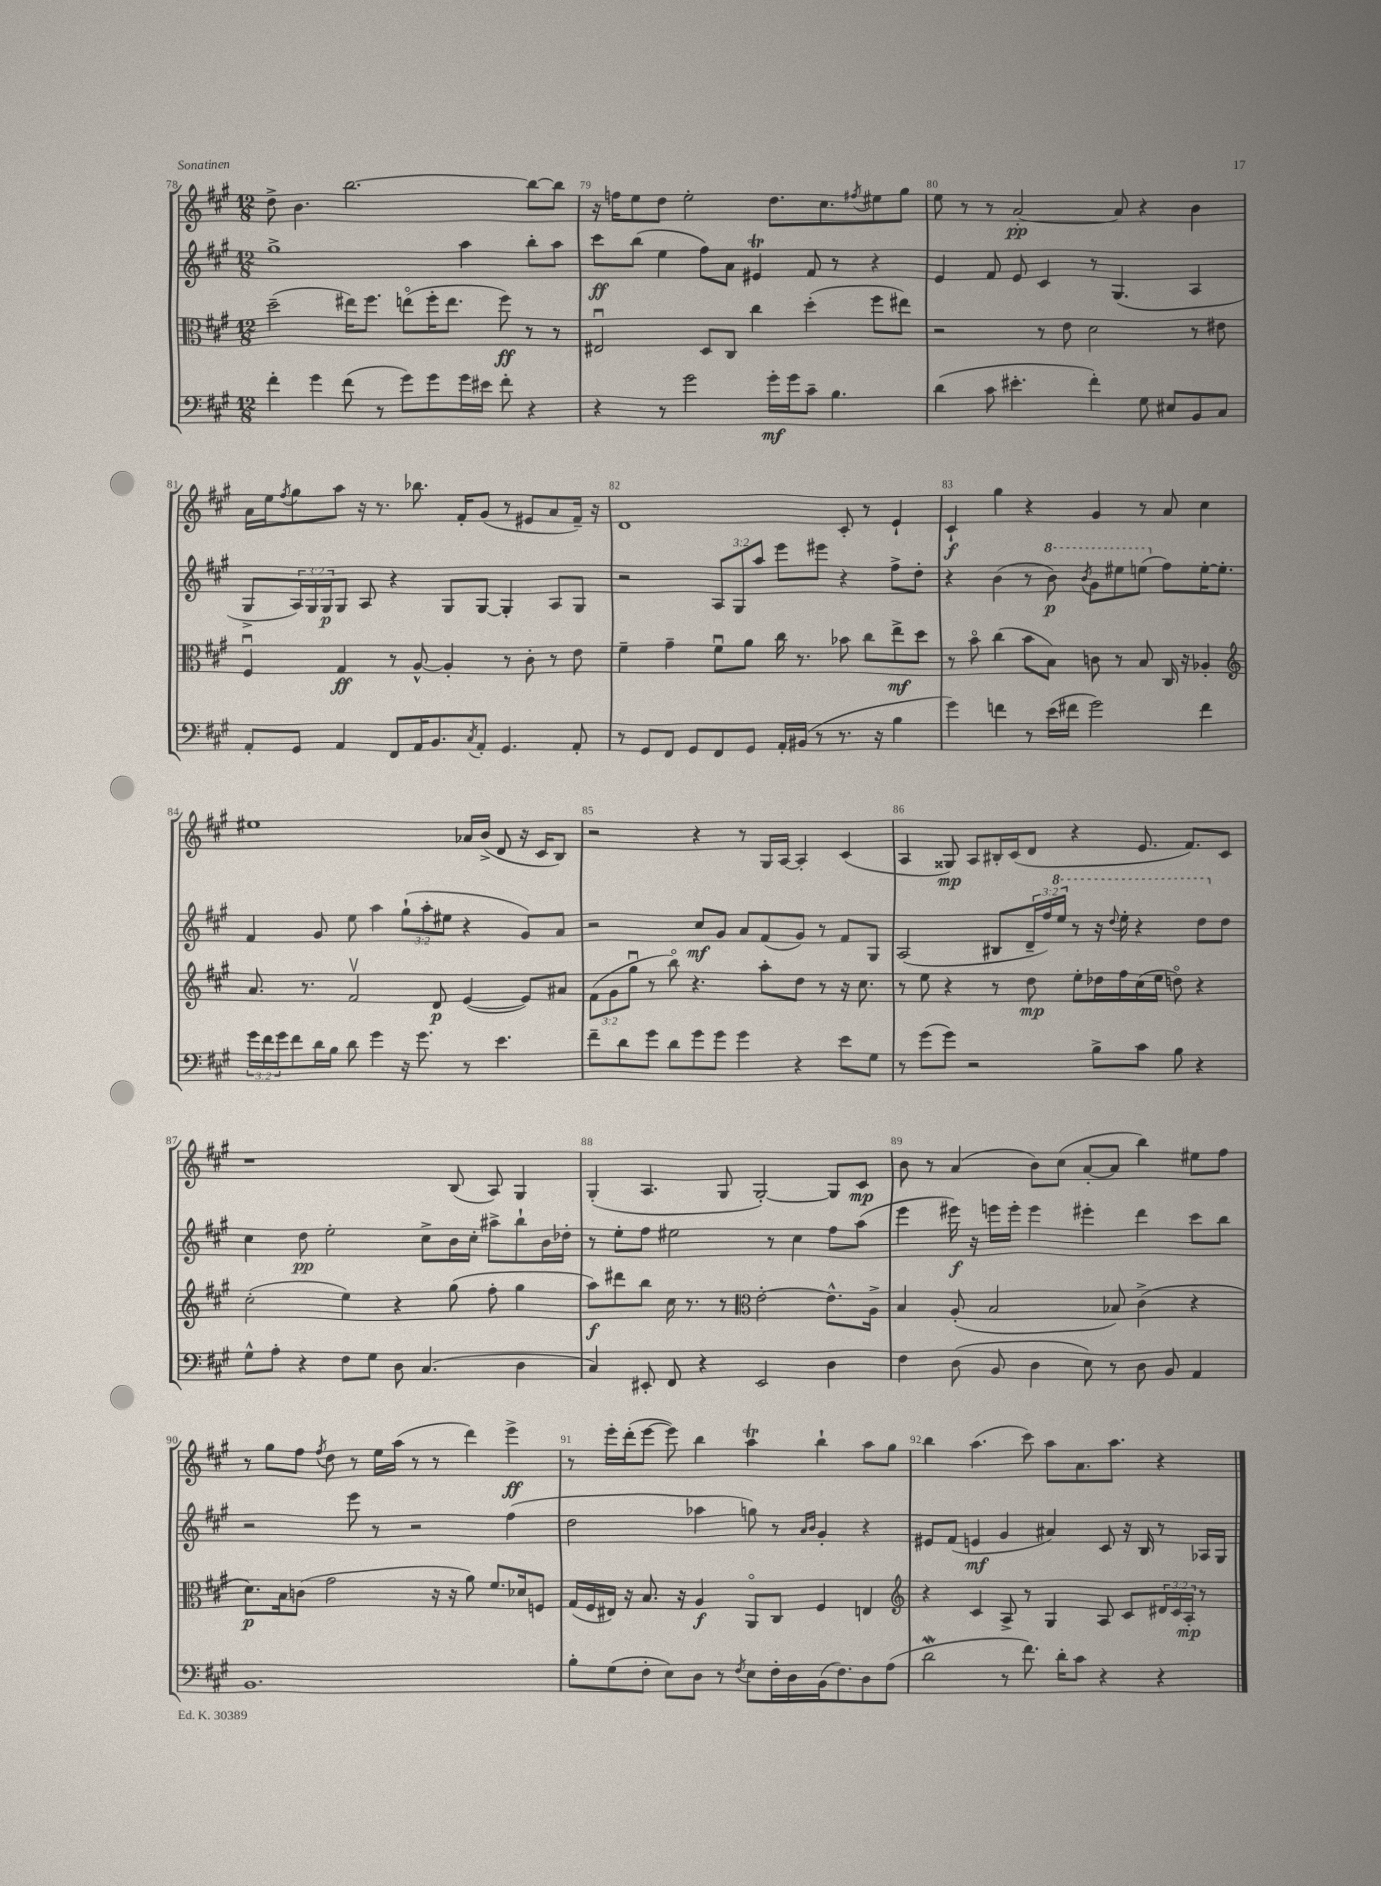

**kern	**dynam	**kern	**dynam	**kern	**dynam	**kern	**dynam
*part4	*part4	*part3	*part3	*part2	*part2	*part1	*part1
*staff4	*staff4	*staff3	*staff3	*staff2	*staff2	*staff1	*staff1
*clefF4	*	*clefC3	*	*clefG2	*	*clefG2	*
*k[f#c#g#]	*	*k[f#c#g#]	*	*k[f#c#g#]	*	*k[f#c#g#]	*
*M12/8	*	*M12/8	*	*M12/8	*	*M12/8	*
=78	=78	=78	=78	=78	=78	=78	=78
4f#'\	.	(2dd~\	.	1gg#^	.	8dd^\	.
.	.	.	.	.	.	4.b\	.
4g#\	.	.	.	.	.	.	.
(8f#\	.	16ee#X\KL)	.	.	.	[2.bb\	.
.	.	8.ff#\J	.	.	.	.	.
8r	.	.	.	.	.	.	.
8g#\L)	.	(8een\L	.	.	.	.	.
8g#\	.	16ff#'\K	.	.	.	.	.
.	.	8.ee\J	.	.	.	.	.
16g#\L	.	.	.	4aa\	.	.	.
16e#X\JJ	.	.	.	.	.	.	.
8f#'\	.	8ff#\)	ff	.	.	.	.
4r	.	8r	.	8bb'\L	.	8bb\L_	.
.	.	8r	.	8aa\J	.	8bb\J]	.
=79	=79	=79	=79	=79	=79	=79	=79
4r	.	2E#Xu/	.	8ccc#\L	ff	16r	.
.	.	.	.	.	.	16ffn\KL	.
.	.	.	.	(8bb\J	.	8ee\	.
8r	.	.	.	4ee\	.	8dd\J	.
2g#\	.	.	.	.	.	2ee'\	.
.	.	8D/L	.	8ff#\L)	.	.	.
.	.	8C#/J	.	8a\J	.	.	.
.	.	4cc#\	.	4e#Xt/	.	.	.
16g#'\LL	mf	.	.	.	.	8.dd\L	.
16g#\J	.	.	.	.	.	.	.
8c#~\J	.	(4dd'\	.	8f#/	.	.	.
.	.	.	.	.	.	8.cc#\	.
4.B\	.	.	.	8r	.	.	.
.	.	.	.	.	.	8qff#X/	.
.	.	8ff#\L	.	4r	.	8ee#X\	.
.	.	8ee#X\J)	.	.	.	8gg#\J	.
=80	=80	=80	=80	=80	=80	=80	=80
(4d\	.	2r	.	4e/	.	8ee\	.
.	.	.	.	.	.	8r	.
8c#\	.	.	.	8f#/	.	8r	.
4.e#X'\	.	.	.	8e/	.	[2a'/	pp
.	.	8r	.	4c#/	.	.	.
.	.	8e\	.	.	.	.	.
4f#'\)	.	2d\	.	8r	.	.	.
.	.	.	.	(4.G#/	.	8a/]	.
8G#\	.	.	.	.	.	4r	.
8E#X/L	.	.	.	.	.	.	.
8BB/	.	8r	.	4A/	.	4b\	.
8C#/J	.	8e#X\	.	.	.	.	.
!!LO:LB:g=z
=81	=81	=81	=81	=81	=81	=81	=81
8AA'/L	.	4F#u/	.	8G#^/L	.	16a\LL	.
.	.	.	.	.	.	16ee\J	.
.	.	.	.	.	.	8qff#/	.
8GG#/J	.	.	.	24A/L)	.	8gg#\	.
.	.	.	.	24G#/	.	.	.
.	.	.	.	24G#/J	p	.	.
4AA/	.	4G#/	ff	8G#/J	.	8aa\J	.
.	.	.	.	8A/	.	16r	.
.	.	.	.	.	.	8.r	.
8FF#/L	.	8r	.	4r	.	.	.
16AA/K	.	[8A^^/	.	.	.	8.bb-X\	.
8.BB/	.	.	.	.	.	.	.
.	.	4A'/]	.	8G#/L	.	.	.
.	.	.	.	.	.	16f#'/KL	.
8qC#/	.	.	.	.	.	.	.
8AA'/J	.	.	.	[8G#/J	.	(8g#/J	.
4.GG#/	.	8r	.	4G#'/]	.	8r	.
.	.	8c#'\	.	.	.	8e#X/L	.
.	.	8r	.	8A/L	.	8a/	.
8AA'/	.	8e\	.	8G#/J	.	16f#~/Jk)	.
.	.	.	.	.	.	16r	.
=82	=82	=82	=82	=82	=82	=82	=82
8r	.	4f#~\	.	2r	.	1d	.
8GG#/L	.	.	.	.	.	.	.
8FF#/J	.	4g#~\	.	.	.	.	.
8GG#/L	.	.	.	.	.	.	.
8FF#/	.	8f#u\L	.	12A/L	.	.	.
.	.	.	.	12G#/	.	.	.
8GG#/J	.	8a\J	.	.	.	.	.
.	.	.	.	12aa/J	.	.	.
16AA'/LL	.	16cc#\	.	8eee\L	.	.	.
(16BB#X/JJ	.	8.r	.	.	.	.	.
8r	.	.	.	8eee#X\J	.	.	.
8.r	.	8b-X\	.	4r	.	8c#'/	.
.	.	8cc#\L	.	.	.	8r	.
16r	.	.	.	.	.	.	.
4B\	.	8ee^\	mf	8ff#^\L	.	4e`/	.
.	.	8dd\J	.	8dd'\J	.	.	.
=83	=83	=83	=83	=83	=83	=83	=83
4g#\)	.	8r	.	4r	.	4c#`/	f
.	.	8b\	.	.	.	.	.
4fn\	.	(4cc#\	.	(4b\	.	4gg#\	.
8r	.	8b\L	.	8r	.	4r	.
*	*	*	*	*8va	*	*	*
(16e\LL	.	8B\J)	.	8bb\)	p	.	.
16f#X\JJ	.	.	.	.	.	.	.
.	.	.	.	8qbb/	.	.	.
2g#\)	.	8cn\	.	8gg#\L	.	4g#/	.
.	.	8r	.	8eee#X\	.	.	.
.	.	8B/	.	(8eeen\J	.	8r	.
*	*	*	*	*X8va	*	*	*
.	.	16C#/	.	8ff#\L)	.	8a/	.
.	.	16r	.	.	.	.	.
4f#\	.	4A-X'/	.	[16ee'\K	.	4cc#\	.
.	.	.	.	8.ee'\J]	.	.	.
!!LO:LB:g=z
=84	=84	=84	=84	=84	=84	=84	=84
*	*	*clefG2	*	*	*	*	*
24g#\LL	.	8.a/	.	4f#/	.	1ee#X	.
24f#\	.	.	.	.	.	.	.
24g#\J	.	.	.	.	.	.	.
8f#\	.	.	.	.	.	.	.
.	.	8.r	.	.	.	.	.
16d\L	.	.	.	8g#/	.	.	.
16B\JJ	.	.	.	.	.	.	.
8d\	.	2f#v/	.	8ee\	.	.	.
4g#\	.	.	.	4aa\	.	.	.
16r	.	.	.	(12gg#`\L	.	.	.
8.g#\	.	.	.	.	.	.	.
.	.	.	.	12aa'\	.	.	.
.	.	8d/	p	.	.	.	.
.	.	.	.	12ee#X\J	.	.	.
8r	.	([4e/	.	4r	.	16a-X/LL	.
.	.	.	.	.	.	(16b^/JJ	.
4.e\	.	.	.	.	.	8d/	.
.	.	8e/L])	.	8g#/L)	.	16r	.
.	.	.	.	.	.	16c#/KL	.
.	.	8a#X/J	.	8a/J	.	8B/J)	.
=85	=85	=85	=85	=85	=85	=85	=85
8f#~\L	.	(12f#\L	.	2r	.	2r	.
.	.	12g#\	.	.	.	.	.
8d\	.	.	.	.	.	.	.
.	.	12gg#u\J	.	.	.	.	.
8g#\J	.	8r	.	.	.	.	.
8d\L	.	8bb\)	.	.	.	.	.
8g#\	.	4.r	.	8cc#/L	mf	4r	.
8g#\J	.	.	.	8g#/J	.	.	.
4g#\	.	.	.	8a/L	.	8r	.
.	.	8aa'\L	.	(8f#/	.	16G#/LL	.
.	.	.	.	.	.	[16A/JJ	.
4r	.	8dd\J	.	8g#/J)	.	4A'/]	.
.	.	8r	.	8r	.	.	.
8e\L	.	16r	.	8f#/L	.	(4c#/	.
.	.	8.cc#\	.	.	.	.	.
8G#\J	.	.	.	8G#/J	.	.	.
=86	=86	=86	=86	=86	=86	=86	=86
8r	.	8r	.	(2A/	.	4A/	.
(8g#\L	.	8ee\	.	.	.	.	.
8g#\J)	.	4r	.	.	.	8G##X/)	mp
2r	.	.	.	.	.	8A/L	.
.	.	8r	.	8B#X/L	.	16B#X'/L	.
.	.	.	.	.	.	(16c#/J	.
.	.	8dd\	mp	24d~/L	.	8d/J	.
.	.	.	.	24ff#/)	.	.	.
*	*	*	*	*8va	*	*	*
.	.	.	.	24eee/JJ	.	.	.
.	.	8ee'\L	.	8r	.	4r	.
8B^\L	.	16dd-X\L	.	16r	.	.	.
.	.	.	.	8qqddd/	.	.	.
.	.	16ff#\	.	16eee'\	.	.	.
8c#\J	.	(16cc#\	.	4r	.	8.e/	.
.	.	16ee\JJ	.	.	.	.	.
8B\	.	8ddn\)	.	.	.	.	.
.	.	.	.	.	.	8.f#/L)	.
4r	.	4r	.	8ddd\L	.	.	.
*	*	*	*	*X8va	*	*	*
.	.	.	.	8dd\J	.	8c#/J	.
!!LO:LB:g=z
=87	=87	=87	=87	=87	=87	=87	=87
8G#^^\L	.	(2cc#'\	.	4cc#\	.	1r	.
8A'\J	.	.	.	.	.	.	.
4r	.	.	.	8dd\	pp	.	.
.	.	.	.	2ee'\	.	.	.
8F#\L	.	4ee\)	.	.	.	.	.
8G#\J	.	.	.	.	.	.	.
8D\	.	4r	.	.	.	.	.
(4.C#/	.	.	.	8cc#^\L	.	.	.
.	.	(8gg#\	.	16b\L	.	(8B/	.
.	.	.	.	16cc#'\JJ	.	.	.
.	.	8ff#'\	.	8aa#X^\L	.	8A/)	.
4D\	.	4gg#\	.	8bb`\	.	4G#/	.
.	.	.	.	16b\L	.	.	.
.	.	.	.	16dd-X'\JJ	.	.	.
=88	=88	=88	=88	=88	=88	=88	=88
4C#/)	.	8aa\L)	f	8r	.	(4G#'/	.
.	.	8ddd#X\	.	8ee'\L	.	.	.
8EE#X'/	.	8bb\J	.	8ff#\J	.	4.A/	.
8FF#/	.	16cc#\	.	2ee#X\	.	.	.
.	.	8.r	.	.	.	.	.
4r	.	.	.	.	.	.	.
.	.	8r	.	.	.	8G#/	.
*	*	*clefC3	*	*	*	*	*
2EE#/	.	[2e'\	.	.	.	[2G#'/)	.
.	.	.	.	8r	.	.	.
.	.	.	.	4cc#\	.	.	.
4D\	.	8.e^^\L]	.	8ff#\L	.	8G#/L]	.
.	.	.	.	(8aa\J	.	8c#/J	mp
.	.	16A^\Jk	.	.	.	.	.
=89	=89	=89	=89	=89	=89	=89	=89
4F#\	.	4B/	.	4eee\	.	8b\	.
.	.	.	.	.	.	8r	.
(8D\	.	(8A'/	.	16eee#X\)	f	(4a/	.
.	.	.	.	16r	.	.	.
8BB/	.	2B/	.	16eeen\LL	.	.	.
.	.	.	.	16eee'\JJ	.	.	.
4D\	.	.	.	4eee\	.	8b\L)	.
.	.	.	.	.	.	(8cc#\J	.
8E\)	.	.	.	4eee#X'\	.	[8a'/L	.
8r	.	8B-X/)	.	.	.	8a/J]	.
8D\	.	(4c#^\	.	4ddd\	.	4bb\)	.
8BB/	.	.	.	.	.	.	.
4AA/	.	4r	.	8ccc#\L	.	8ee#X\L	.
.	.	.	.	8bb\J	.	8ff#\J	.
!!LO:LB:g=z
=90	=90	=90	=90	=90	=90	=90	=90
1.BB	.	8.d\L)	p	2r	.	8r	.
.	.	.	.	.	.	8gg#\L	.
.	.	16B\k	.	.	.	.	.
.	.	(8cn\J	.	.	.	8ff#\J	.
.	.	.	.	.	.	8qff#/	.
.	.	2g#\	.	.	.	8dd\	.
.	.	.	.	8eee\	.	8r	.
.	.	.	.	8r	.	16ee\LL	.
.	.	.	.	.	.	(16aa\JJ	.
.	.	.	.	2r	.	8r	.
.	.	16r	.	.	.	8r	.
.	.	16r	.	.	.	.	.
.	.	8a\)	.	.	.	4ddd\)	.
.	.	8.f#/L	.	.	.	.	.
.	.	.	.	(4ff#\	.	4eee^\	ff
.	.	16d-X/k	.	.	.	.	.
.	.	8Fn/J	.	.	.	.	.
=91	=91	=91	=91	=91	=91	=91	=91
8B'\L	.	(16G#/LL	.	2dd\	.	8r	.
.	.	16F#/	.	.	.	.	.
(8G#\	.	16E#X/JJ)	.	.	.	16eee'\LL	.
.	.	16r	.	.	.	(16ddd'\J	.
8F#'\J	.	8.B/	.	.	.	[8eee\J	.
8E\L)	.	.	.	.	.	8eee\])	.
.	.	16r	.	.	.	.	.
8D\J	.	4A/	f	4aa-X\	.	4bb\	.
8r	.	.	.	.	.	.	.
8qF#/	.	.	.	.	.	.	.
8E\L	.	8AA/L	.	8ggn\)	.	4aaT\	.
16F#'\L	.	8C#/J	.	8r	.	.	.
16D\	.	.	.	.	.	.	.
.	.	.	.	16qqa/LL	.	.	.
.	.	.	.	16qqb/JJ	.	.	.
(16BB\J	.	4F#/	.	4g#'/	.	4bb`\	.
8.F#\)	.	.	.	.	.	.	.
8D\	.	4En/	.	4r	.	8aa\L	.
(8A\J	.	.	.	.	.	8gg#\J	.
=92	=92	=92	=92	=92	=92	=92	=92
*	*	*clefG2	*	*	*	*	*
2dw\	.	4r	.	8e#X/L	.	4bb\	.
.	.	.	.	(8f#/J	.	.	.
.	.	4c#/	.	4en/	mf	(4.aa\	.
8r	.	8A^/	.	4g#/	.	.	.
8.f#\)	.	8r	.	.	.	8ccc#\)	.
.	.	4G#/	.	4a#X/)	.	8aa\L	.
16d'\KL	.	.	.	.	.	.	.
8c#\J	.	.	.	.	.	8.a\	.
4r	.	8A/	.	8c#/	.	.	.
.	.	.	.	.	.	8.aa\J	.
.	.	8c#/L	.	16r	.	.	.
.	.	.	.	16B/	.	.	.
4r	.	24d#X/L	.	8r	.	4r	.
.	.	24c#/	.	.	.	.	.
.	.	24A'/JJ	mp	.	.	.	.
.	.	8r	.	16A-X/LL	.	.	.
.	.	.	.	16G#/JJ	.	.	.
==	==	==	==	==	==	==	==
*-	*-	*-	*-	*-	*-	*-	*-
